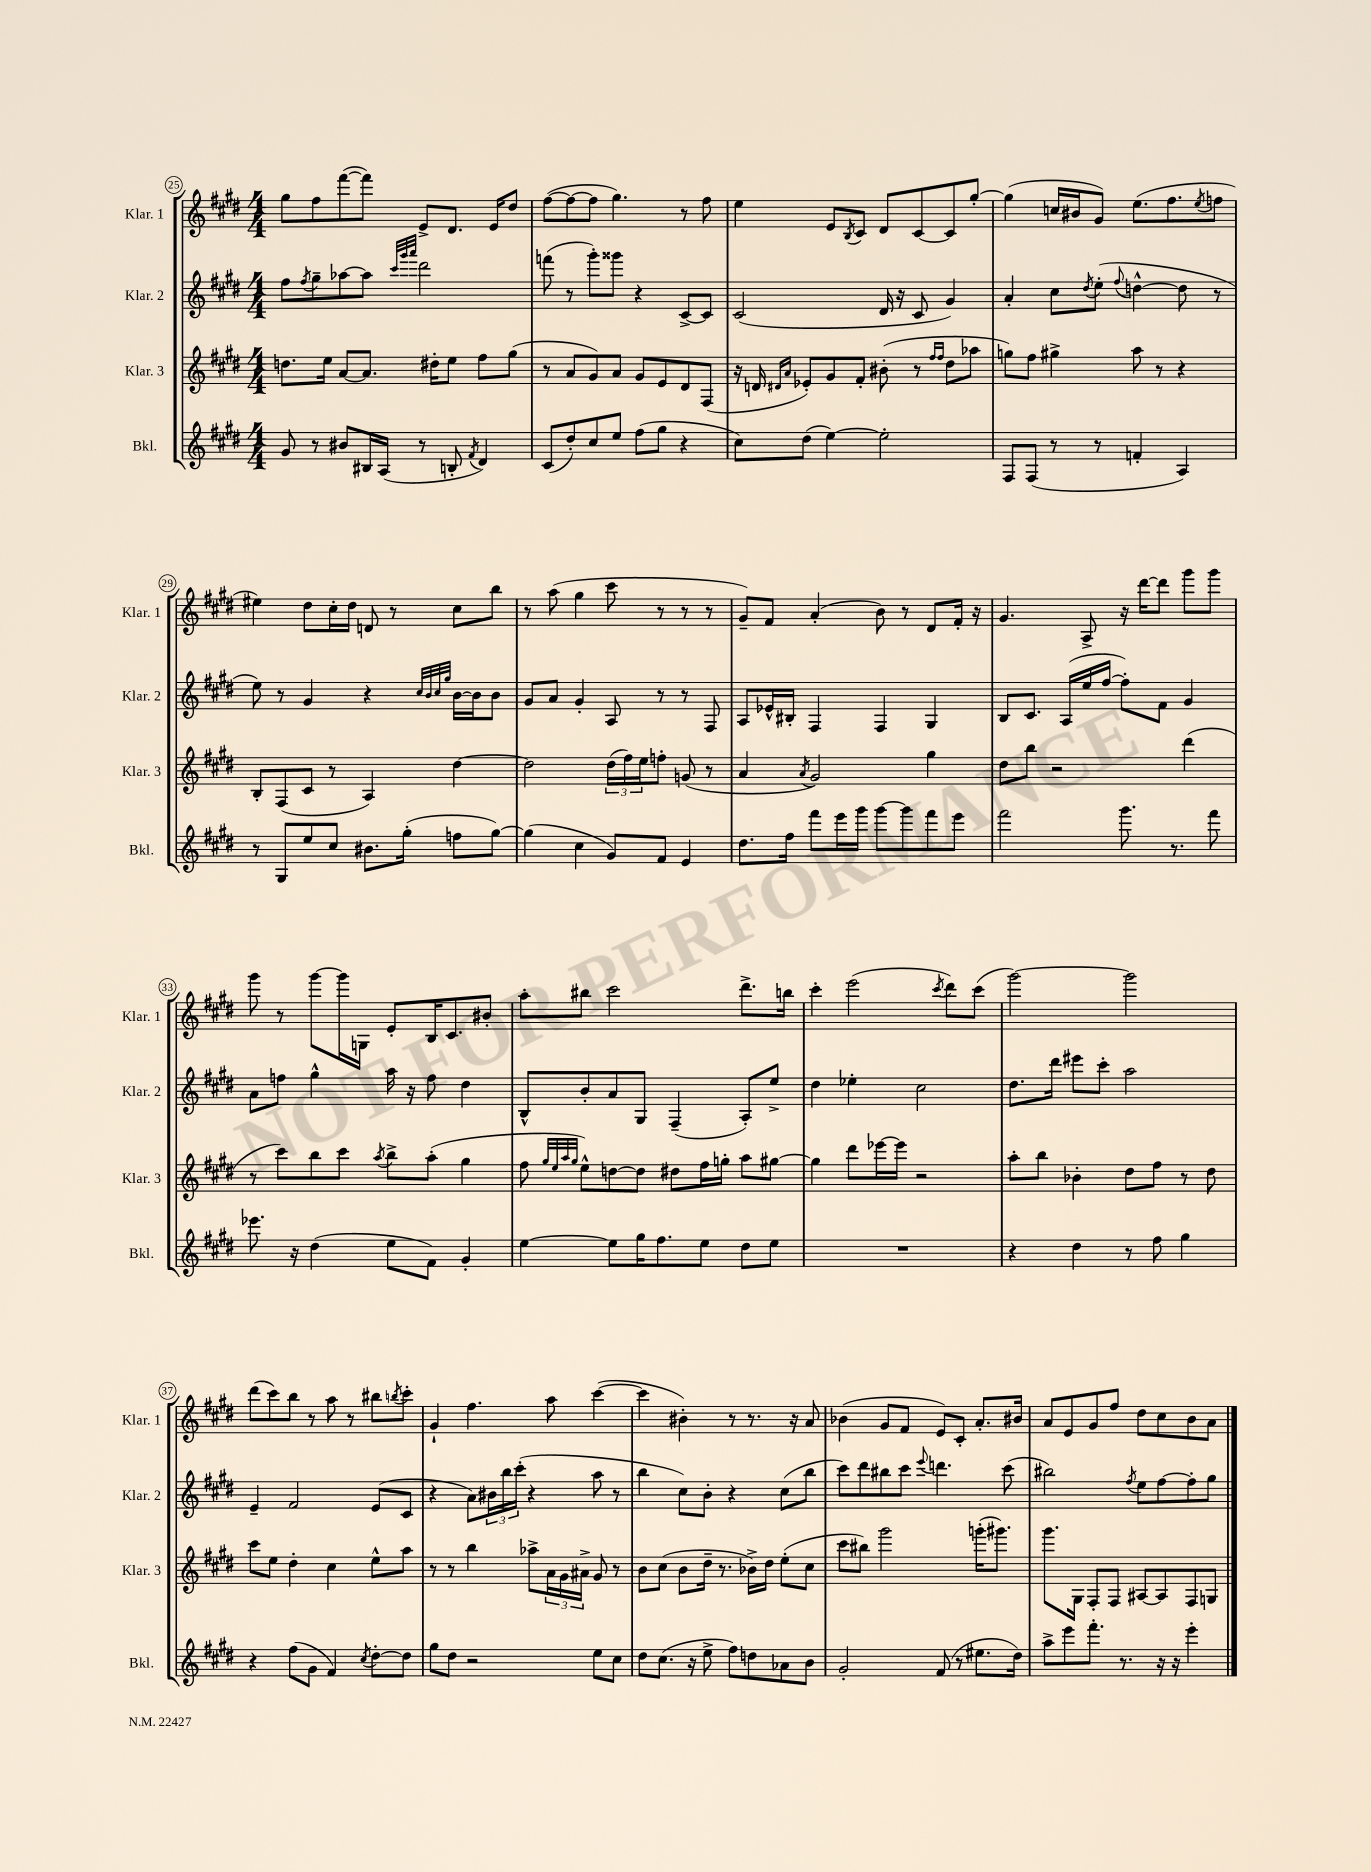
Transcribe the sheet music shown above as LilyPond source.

<<
\new StaffGroup <<
\new Staff = "s0" \with { instrumentName = "Klar. 1" shortInstrumentName = "Klar. 1" } {
    \clef treble \key e \major \numericTimeSignature \time 4/4
    gis''8 fis''8 fis'''8~( fis'''8) e'8-> dis'8. e'16 dis''8 |
    fis''8~( fis''8~ fis''8 gis''4.) r8 fis''8 |
    e''4 e'8 \acciaccatura { b8 } cis'8 dis'8 cis'8~ cis'8 gis''8~-. |
    gis''4( c''16 bis'16 gis'8) e''8.( fis''8. \acciaccatura { e''8 } f''8 |
    eis''4) dis''8 cis''16-. dis''16 d'8 r8 cis''8 b''8 |
    r8 a''8( gis''4 cis'''8 r8 r8 r8 |
    gis'8--) fis'8 a'4-.( b'8) r8 dis'8 fis'16-. r16 |
    gis'4. a8-> r16 dis'''16~ dis'''8 gis'''8 gis'''8 |
    gis'''8 r8 gis'''8~ gis'''16 g16 e'8-. b16 cis'8. bis'8-. |
    a''8-. bis''8 cis'''2 dis'''8.-> b''16 |
    cis'''4-. e'''2( \acciaccatura { cis'''8 } dis'''8) cis'''8( |
    gis'''2~) gis'''2 |
    dis'''8( cis'''8) b''8 r8 a''8 r8 bis''8 \acciaccatura { b''8 } cis'''8-. |
    gis'4-! fis''4. a''8 cis'''4~( |
    cis'''4 bis'4-.) r8 r8. r16 a'8 |
    bes'4( gis'8 fis'8 e'8) cis'8-. a'8.-. bis'16 |
    a'8 e'8 gis'8 fis''8 dis''8 cis''8 b'8 a'8 \bar "|." |
}
\new Staff = "s1" \with { instrumentName = "Klar. 2" shortInstrumentName = "Klar. 2" } {
    \clef treble \key e \major \numericTimeSignature \time 4/4
    fis''8 \acciaccatura { fis''8 } gis''8-- aes''8~ aes''8 \grace { cis'''32 gis'''32 a'''32 } dis'''2 |
    f'''8( r8 gis'''8-.) gisis'''8 r4 cis'8~-> cis'8 |
    cis'2( dis'16 r16 cis'8 gis'4) |
    a'4-. cis''8 \acciaccatura { dis''8 } e''8-.( \appoggiatura { fis''8 } d''4~-^ d''8 r8 |
    e''8) r8 gis'4 r4 \grace { cis''32 b'32 cis''32 gis''32 } b'16~ b'16 b'8 |
    gis'8 a'8 gis'4-. a8 r8 r8 fis8 |
    a8 ees'16-^ bis16-. fis4 fis4 gis4 |
    b8 cis'8. a16( e''16 fis''16~ fis''8-.) fis'8 gis'4 |
    a'8 f''8 gis''4-^ a''16 r16 f''8 dis''4 |
    b8-^ b'8-. a'8 gis8 fis4--( a8-.) e''8-> |
    dis''4 ees''4-. cis''2 |
    dis''8. dis'''16 eis'''8 cis'''8-. a''2 |
    e'4-- fis'2 e'8( cis'8 |
    r4 a'8) \tuplet 3/2 { bis'16 b''16 cis'''16-.( } r4 a''8 r8 |
    b''4 cis''8) b'8-. r4 cis''8( b''8 |
    cis'''8) dis'''8 bis''8 cis'''8 \appoggiatura { e'''8 } d'''4. cis'''8( |
    bis''2) \acciaccatura { fis''8 } e''8 fis''8~ fis''8-. gis''8 \bar "|." |
}
\new Staff = "s2" \with { instrumentName = "Klar. 3" shortInstrumentName = "Klar. 3" } {
    \clef treble \key e \major \numericTimeSignature \time 4/4
    d''8. e''16 a'8~ a'8. dis''16-. e''8 fis''8 gis''8( |
    r8 a'8 gis'8) a'8 gis'8 e'8 dis'8 fis8( |
    r16 d'16 \grace { dis'16 a'16 } ees'8-.) gis'8 fis'8-. bis'8-.( r8 \grace { fis''16 fis''16 } dis''8 aes''8 |
    g''8) fis''8 gis''4-> a''8 r8 r4 |
    b8-. fis8( cis'8 r8 a4) dis''4~ |
    dis''2 \tuplet 3/2 { dis''16( fis''16) e''16 } f''8-. g'8( r8 |
    a'4 \acciaccatura { a'8 } gis'2) gis''4 |
    dis''8 b''8 r2 dis'''4( |
    r8 cis'''8) b''8 cis'''8 \acciaccatura { a''8 } b''8-> a''8-.( gis''4 |
    fis''8 \grace { gis''32 e''32 a''32 gis''32 } e''8-^) d''8~ d''8 dis''8 fis''16 g''16-. a''8 gis''8~ |
    gis''4 dis'''8 ees'''16~ ees'''16 r2 |
    a''8-. b''8 bes'4-. dis''8 fis''8 r8 dis''8 |
    cis'''8 e''8 dis''4-. cis''4 e''8-^ a''8 |
    r8 r8 b''4 aes''8-> \tuplet 3/2 { a'16 gis'16 ais'16-> } gis'8 r8 |
    b'8 cis''8( b'8 dis''16-- r8. bes'16->) dis''16 e''8-.( cis''8 |
    cis'''8 bis''8) gis'''2 g'''16-.( gis'''8.) |
    gis'''8. gis16 fis8-. fis8 ais8~ ais8 fis8 g8 \bar "|." |
}
\new Staff = "s3" \with { instrumentName = "Bkl." shortInstrumentName = "Bkl." } {
    \clef treble \key e \major \numericTimeSignature \time 4/4
    gis'8 r8 bis'8 bis16 a16( r8 b8-. \acciaccatura { fis'8 } dis'4) |
    cis'8( dis''8-.) cis''8 e''8 fis''8( gis''8 r4 |
    cis''8) dis''8( e''4~) e''2-. |
    fis8 fis8( r8 r8 f'4-. a4) |
    r8 gis8 e''8 cis''8 bis'8. gis''16-.( f''8 gis''8~) |
    gis''4( cis''4 gis'8) fis'8 e'4 |
    dis''8. fis''16 fis'''8 e'''16 gis'''16 gis'''8~ gis'''8 fis'''8 e'''8 |
    fis'''2 gis'''8. r8. fis'''8 |
    ees'''8. r16 dis''4( e''8 fis'8) gis'4-. |
    e''4~ e''8 gis''16 fis''8. e''8 dis''8 e''8 |
    R1 |
    r4 dis''4 r8 fis''8 gis''4 |
    r4 fis''8( gis'8 fis'4) \acciaccatura { cis''8 } dis''8~-. dis''8 |
    gis''8 dis''8 r2 e''8 cis''8 |
    dis''8 cis''8.( r16 e''8-> fis''8) d''8 aes'8 b'8 |
    gis'2-. fis'8( r8 eis''8. dis''16) |
    a''8-> e'''8 fis'''8.-. r8. r16 r16 e'''4-. \bar "|." |
}
>>
>>
\layout { \context { \Score currentBarNumber = #25 \override BarNumber.stencil = #(make-stencil-circler 0.1 0.3 ly:text-interface::print) } }
